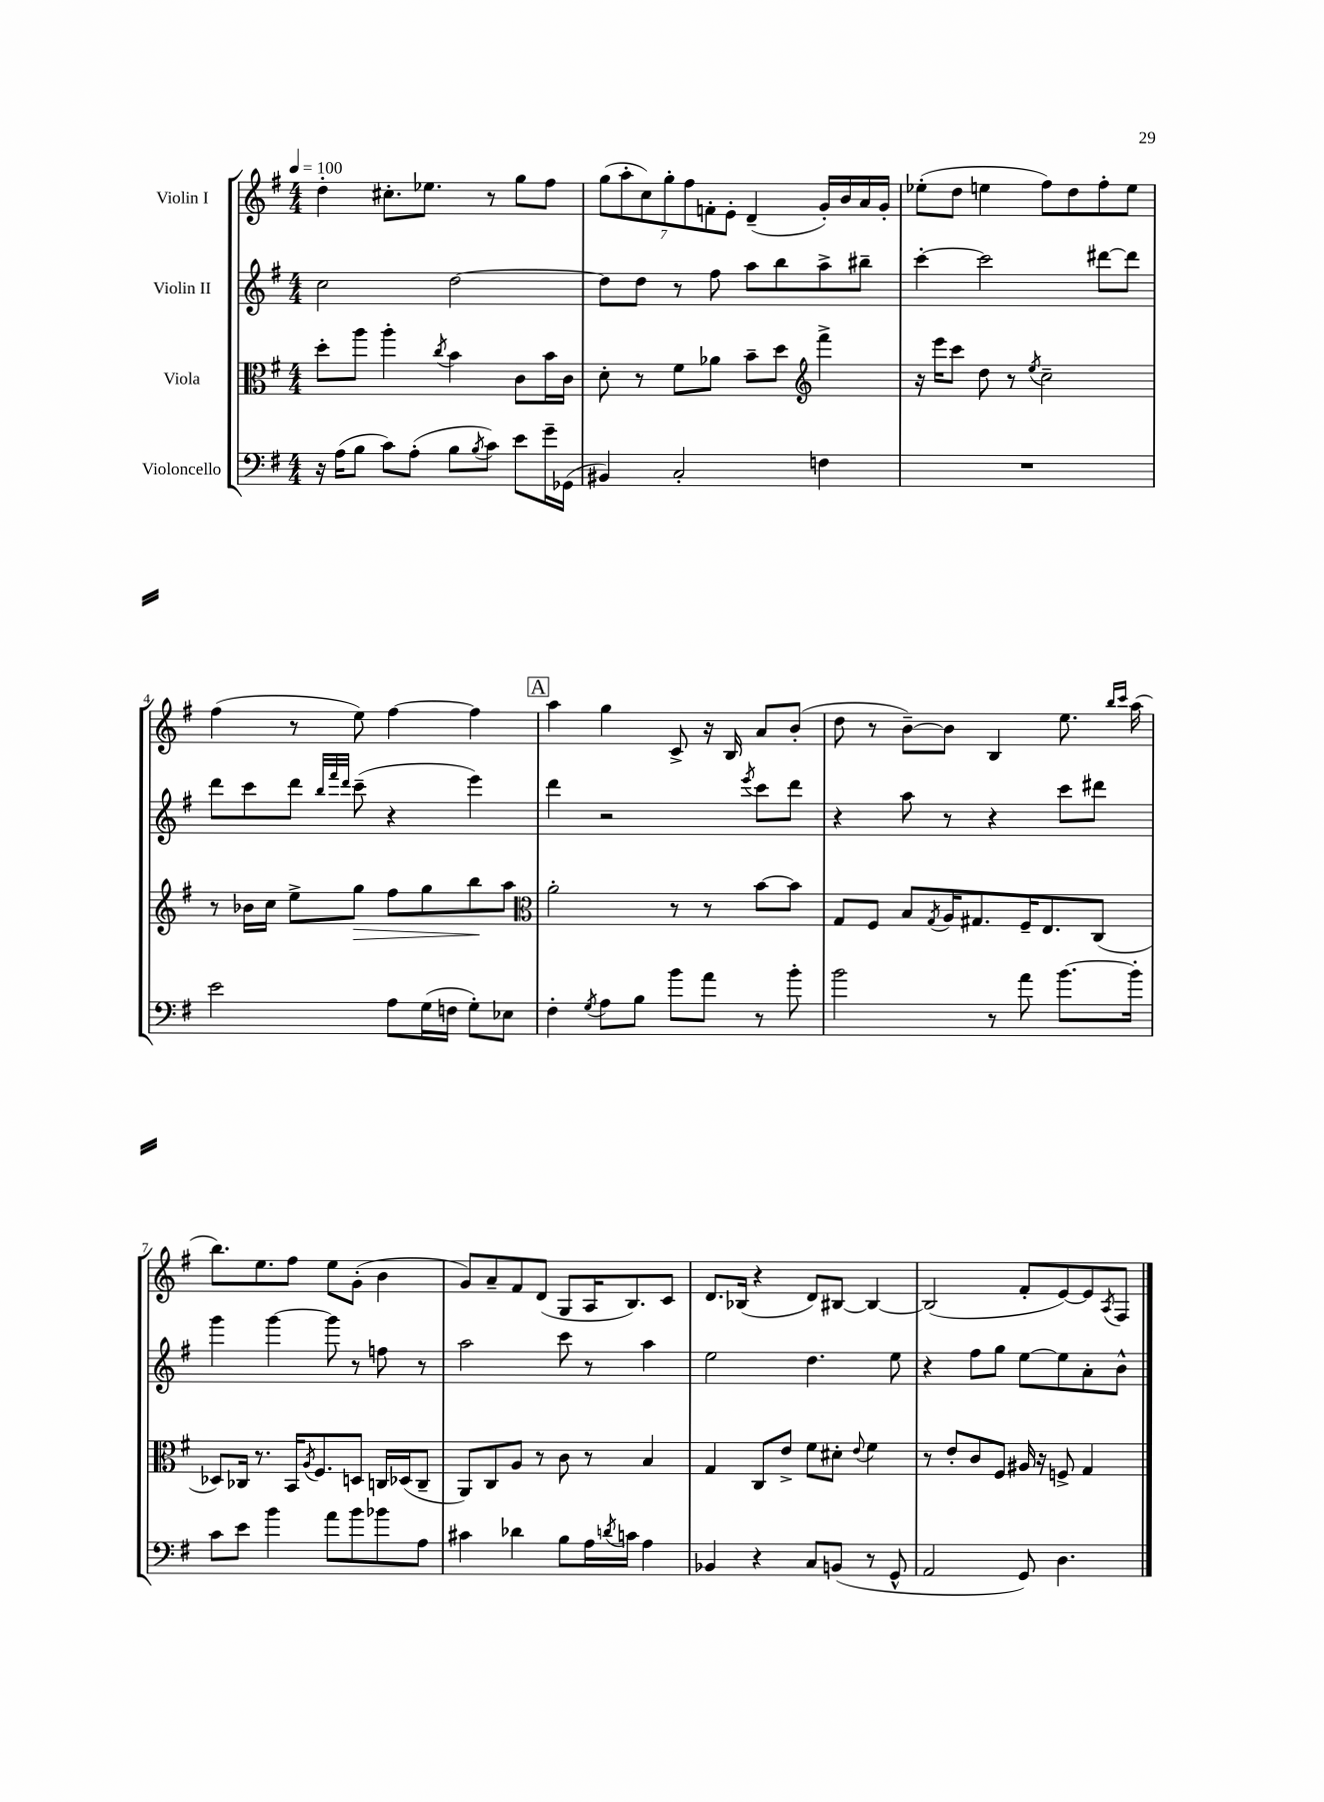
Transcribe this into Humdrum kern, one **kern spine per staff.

**kern	**kern	**kern	**kern
*staff4	*staff3	*staff2	*staff1
*clefF4	*clefC3	*clefG2	*clefG2
*k[f#]	*k[f#]	*k[f#]	*k[f#]
*M4/4	*M4/4	*M4/4	*M4/4
*MM100	*MM100	*MM100	*MM100
16r	8dd'	2cc	4dd'
(16A	.	.	.
8B	8aa	.	.
8c)	4aa'	.	8.cc#'
(8A'	.	.	.
.	.	.	8.ee-
.	8qcc	.	.
8B	4b	[2dd	.
8qB	.	.	.
8c)	.	.	8r
8e	8c	.	8gg
16g~	16b	.	8ff#
(16GG-	16c	.	.
=	=	=	=
4BB#)	8d'	8dd]	(14gg
.	.	.	14aa'
.	8r	8dd	.
.	.	.	14cc)
.	.	.	14gg'
2C'	8f#	8r	.
.	.	.	14ff#
.	.	.	14f'
.	8a-	8ff#	.
.	.	.	14e'
.	8b~	8aa	(4d~
.	8dd	8bb	.
*	*clefG2	*	*
4F	4fff#^	8aa^	16g')
.	.	.	16b
.	.	8bb#~	16a
.	.	.	16g'
=	=	=	=
1r	16r	[4ccc'	(8ee-'
.	16eee	.	.
.	8ccc	.	8dd
.	8dd	2ccc]	4ee
.	8r	.	.
.	8qee	.	.
.	2cc~	.	8ff#)
.	.	.	8dd
.	.	[8ddd#	8ff#'
.	.	8ddd#]	8ee
=	=	=	=
2e	8r	8ddd	(4ff#
.	16b-	8ccc	.
.	16cc	.	.
.	8ee^	8ddd	8r
.	.	32qqbb	.
.	.	32qqfff#	.
.	.	32qqddd	.
.	8gg	(8ccc~	8ee)
8A	8ff#	4r	[4ff#
(16G	8gg	.	.
16F	.	.	.
8G')	8bb	4eee)	4ff#]
8E-	8aa	.	.
=	=	=	=
*	*clefC3	*	*
4F#'	2a'	4ddd	4aa
8qG	.	.	.
8A	.	2r	4gg
8B	.	.	.
8b	8r	.	8c^
8a	8r	.	16r
.	.	.	16B
.	.	8qeee	.
8r	[8b	8ccc	8a
8b'	8b]	8ddd	(8b'
=	=	=	=
2b	8G	4r	8dd
.	8F#	.	8r
.	8B	8aa	[8b~)
.	8qG	.	.
.	16A	8r	8b]
.	8.G#	.	.
8r	.	4r	4B
8a	16F#~	.	.
.	8.E	.	.
[8.b	.	8ccc	8.ee
.	(8C	8ddd#	.
.	.	.	16qqbb
.	.	.	16qqccc
16b']	.	.	(16aa
=	=	=	=
8c	8D-)	4ggg	8.bb)
8e	16C-	.	.
.	8.r	.	8.ee
4b	.	[4ggg	.
.	16BB	.	8ff#
.	8qA	.	.
.	8.F#	.	.
8a	.	8ggg]	8ee
8b	8D	8r	(8g'
8b-	16C	8ff	4b
.	(16D-	.	.
8A	8C~	8r	.
=	=	=	=
4c#	8AA)	2aa	8g)
.	8C	.	8a~
4d-	8A	.	8f#
.	8r	.	(8d
8B	8c	8ccc	8G
16A	8r	8r	16A
8qd	.	.	.
16c	.	.	8.B)
4A	4B	4aa	.
.	.	.	8c
=	=	=	=
4BB-	4G	2ee	8.d
.	.	.	(16B-
4r	8C	.	4r
.	8e^	.	.
8C	8f#	4.dd	8d)
(8BB	8d#'	.	[8B#
.	8qqe	.	.
8r	4f#	.	4B#_
8GG^^	.	8ee	.
=	=	=	=
2AA	8r	4r	(2B#]
.	8e'	.	.
.	8c	8ff#	.
.	8F#	8gg	.
8GG)	16A#	[8ee	8f#'
.	16r	.	.
4.D	8F^	8ee]	[8e)
.	4G	8a'	8e]
.	.	.	8qA
.	.	8b^^	8F#
==	==	==	==
*-	*-	*-	*-
